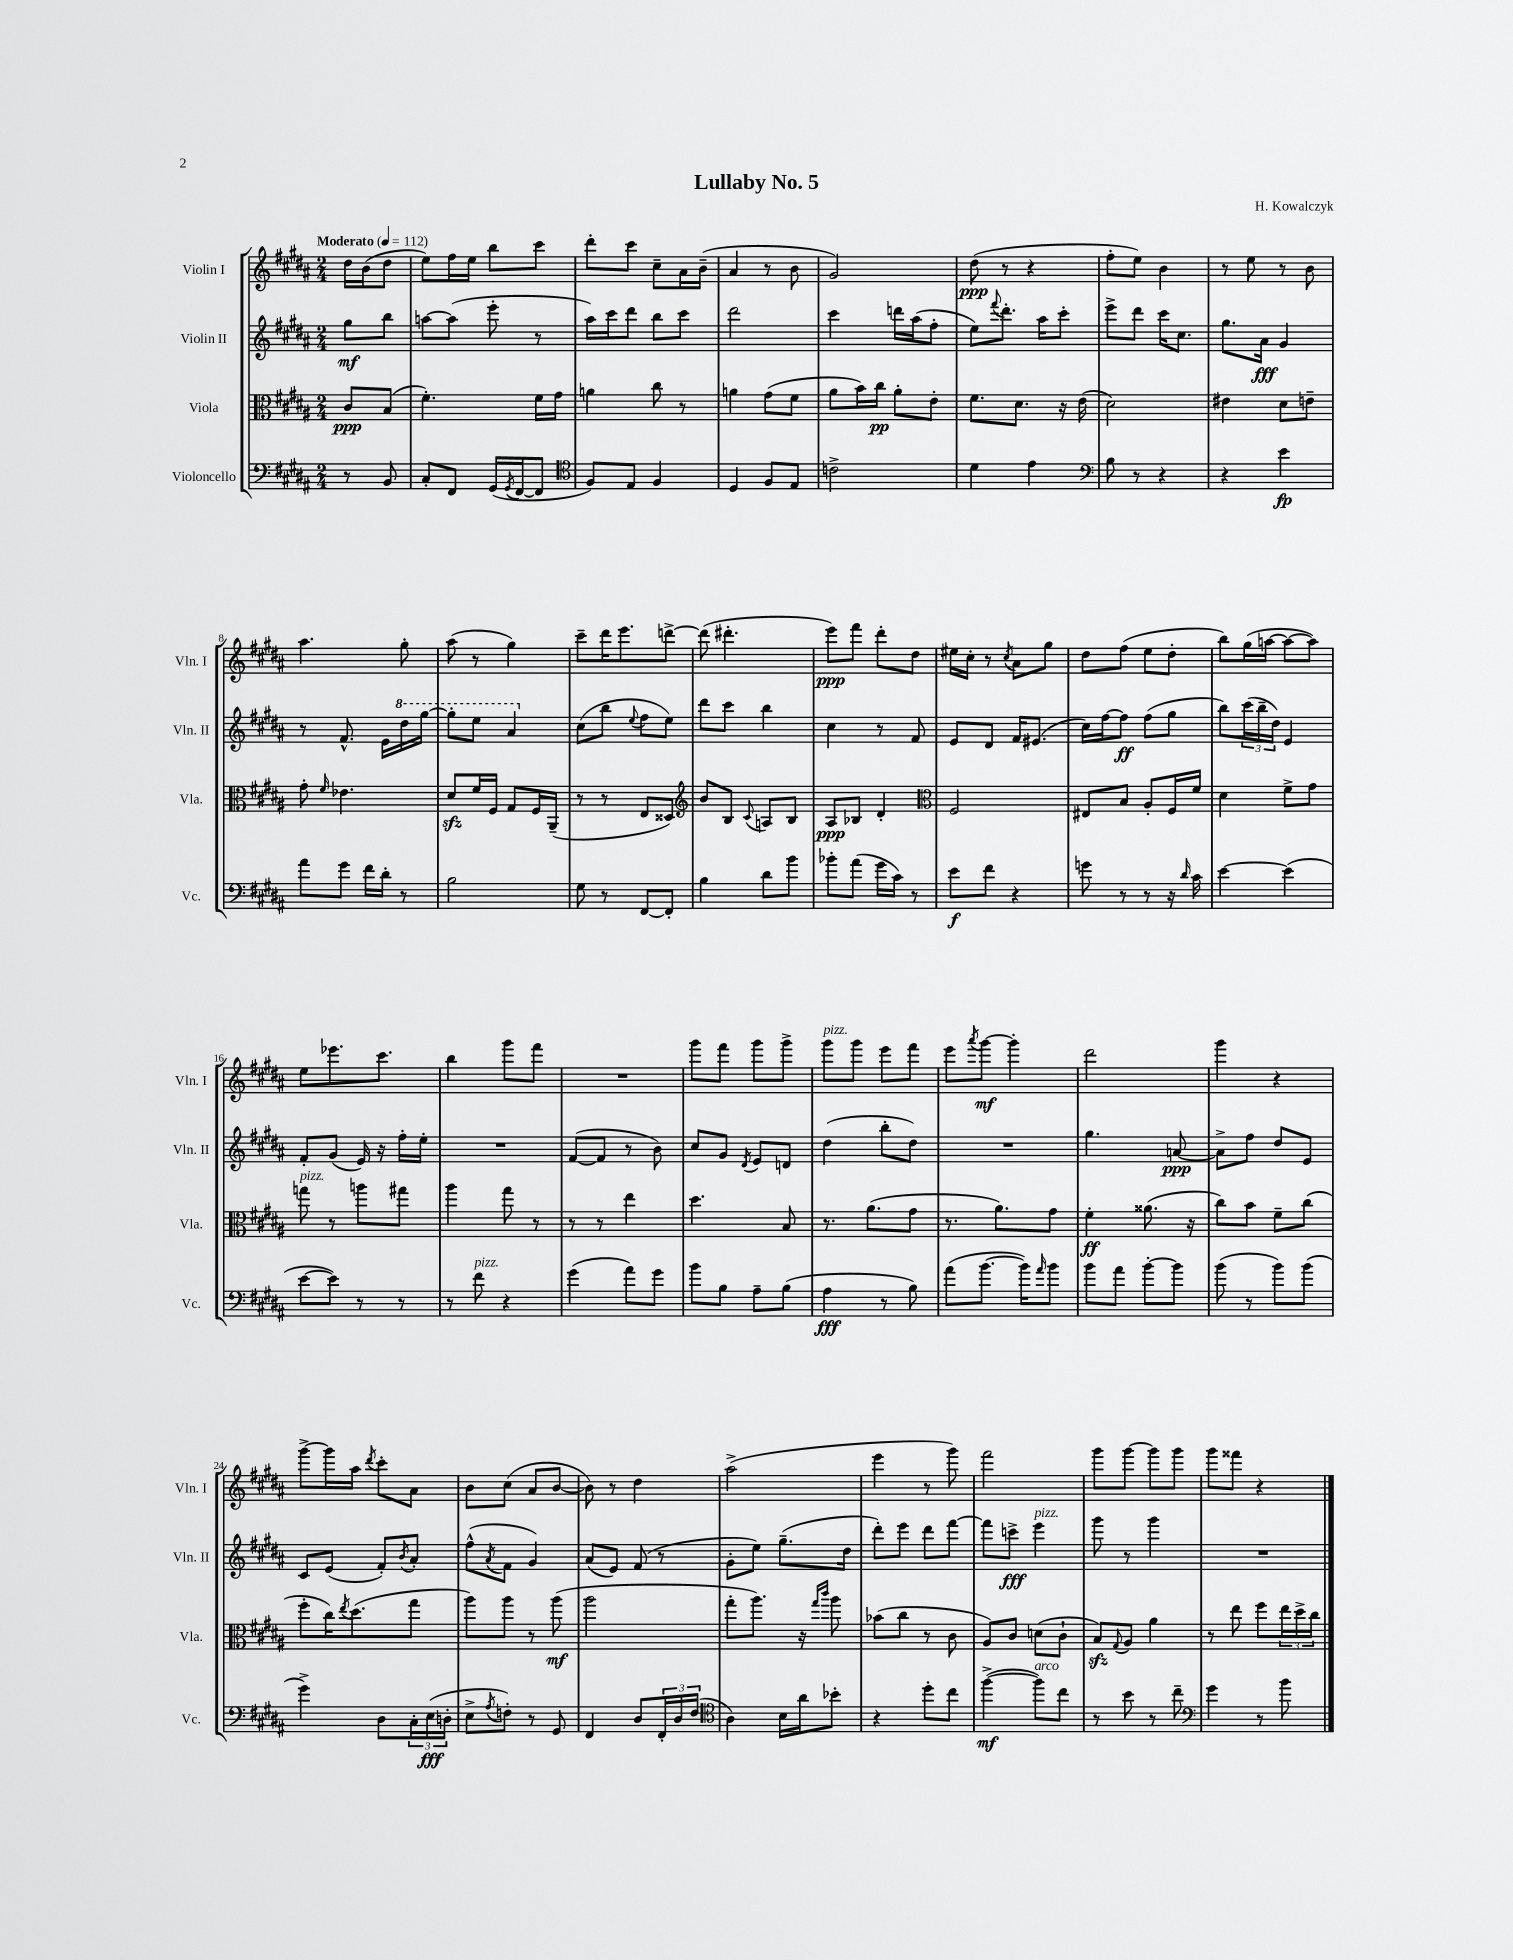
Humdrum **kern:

**kern	**kern	**kern	**kern
*staff4	*staff3	*staff2	*staff1
*clefF4	*clefC3	*clefG2	*clefG2
*k[f#c#g#d#a#]	*k[f#c#g#d#a#]	*k[f#c#g#d#a#]	*k[f#c#g#d#a#]
*M2/4	*M2/4	*M2/4	*M2/4
*MM112	*MM112	*MM112	*MM112
8r	8c#	8gg#	16dd#
.	.	.	(16b
8BB	(8B	8bb	8dd#
=	=	=	=
8C#'	4.f#')	[8aa	8ee)
8FF#	.	(8aa]	16ff#
.	.	.	16ee
(16GG#	.	8eee'	8bb
8qGG#	.	.	.
[16FF#	.	.	.
8FF#]	16f#	8r	8ccc#
.	16g#	.	.
=	=	=	=
*clefC4	*	*	*
8F#)	4a	16aa#)	8ddd#'
.	.	16ccc#	.
8E	.	8ddd#	8ccc#
4F#	8cc#	8bb	8cc#~
.	8r	8ccc#	16a#
.	.	.	(16b~
=	=	=	=
4D#	4a	2ddd#	4a#
8F#	(8g#	.	8r
8E	8f#	.	8b
=	=	=	=
2c^	8a#	4ccc#	2g#)
.	16b)	.	.
.	16cc#	.	.
.	8a#'	16ddd	.
.	.	(16aa#	.
.	8e'	8ff#'	.
=	=	=	=
4d#	8.f#	8ee)	(8dd#
.	.	8qqfff#	.
.	.	8.ddd#'	8r
.	8.d#	.	.
4e	.	.	4r
.	.	16aa#	.
.	16r	8ccc#'	.
.	(16e	.	.
=	=	=	=
*clefF4	*	*	*
8B	2d#)	8eee^	8ff#'
8r	.	8ddd#	8ee)
4r	.	16ccc#	4b
.	.	8.cc#	.
=	=	=	=
4r	4e#	8.gg#	8r
.	.	.	8ee
.	.	16a#	.
4e	8d#	4g#	8r
.	8e~	.	8b
=	=	=	=
8a#	8g#'	8r	4.aa#
.	16qqf#	.	.
8g#	4.e-	8.f#^^	.
16f#	.	.	.
16d#'	.	16e	.
8r	.	16ddd#	8gg#'
.	.	[16ggg#	.
=	=	=	=
2B	8d#	8ggg#']	(8aa#
.	16f#	8eee	8r
.	16F#	.	.
.	8G#	4aa#	4gg#)
.	16F#	.	.
.	(16AA#~	.	.
=	=	=	=
8G#	8r	(8cc#	8ccc#~
8r	8r	8bb	16ddd#
.	.	.	8.eee
.	.	8qqee	.
[8FF#	8E	8ff#	.
8FF#']	8D##)	8ee)	[8ddd^
=	=	=	=
*	*clefG2	*	*
4B	8b	8ddd#	(8ddd]
.	8B	8ccc#	4.ddd#'
.	8qqc#	.	.
8d#	8A	4bb	.
8b	8B	.	.
=	=	=	=
8b-'	8A#	4cc#	8eee)
(8a#	8B-	.	8fff#
16g#	4d#'	8r	8ddd#'
16c#)	.	.	.
8r	.	8f#	8dd#
=	=	=	=
*	*clefC3	*	*
8e	2F#	8e	16ee#
.	.	.	16cc#'
8f#	.	8d#	8r
.	.	.	8qcc#
4r	.	16f#	8a#
.	.	(8.e#	.
.	.	.	8gg#
=	=	=	=
8g	8E#	16cc#)	8dd#
.	.	[16ff#	.
8r	8B	8ff#]	(8ff#
8r	8A#'	(8ff#	8ee
16r	16F#	8gg#	8dd#'
16qqd#	.	.	.
16c#	16f#	.	.
=	=	=	=
[4e	4d#	8bb)	8bb)
.	.	(24ccc#	(16gg#
.	.	24bb~	.
.	.	.	[16aa
.	.	24dd#)	.
(4e]	8f#^	4e	8aa_
.	8g#	.	8aa])
=	=	=	=
[8e	8gg	8f#'	8ee
8e])	8r	(8g#	8.eee-
8r	8aa	16e)	.
.	.	16r	8.ccc#
8r	8gg#	16ff#'	.
.	.	16ee'	.
=	=	=	=
8r	4aa#	2r	4bb
8f#	.	.	.
4r	8gg#	.	8ggg#
.	8r	.	8fff#
=	=	=	=
(4g#	8r	([8f#	2r
.	8r	8f#]	.
8a#)	4ee	8r	.
8g#	.	8b)	.
=	=	=	=
8b	4.dd#	8cc#	8ggg#
8B	.	8g#	8fff#
.	.	8qd#	.
8A#~	.	8e	8ggg#
(8B	8B	8d	8ggg#^
=	=	=	=
4A#	8.r	(4dd#	8ggg#
.	.	.	8ggg#
.	(8.a#	.	.
8r	.	8bb'	8eee
8B)	8g#	8dd#)	8fff#
=	=	=	=
(8a#	8.r	2r	8eee
.	.	.	8qaaa#
[8.b	.	.	[8ggg#
.	8.a#)	.	.
.	.	.	4ggg#']
16b])	.	.	.
16qqa#	.	.	.
8b	8g#	.	.
=	=	=	=
8b	4f#'	4.gg#	2ddd#
8a#	.	.	.
[8b'	(8.a##	.	.
8b]	.	[8a	.
.	16r	.	.
=	=	=	=
(8b	8cc#)	8a^]	4ggg#
8r	8b	8ff#	.
8b)	8f#~	8dd#	4r
(8b	(8cc#	8e	.
=	=	=	=
4g#^)	8ff#'	8c#	[8ggg#^
.	16cc#)	(8e	16ggg#]
.	8qee	.	.
.	(8.dd#	.	16aa#
.	.	.	8qddd#
8D#	.	8f#')	8ccc#'
.	.	8qb	.
24C#'	8gg#	8a#'	8a#
(24E	.	.	.
24D'	.	.	.
=	=	=	=
8E^	8aa#)	(8ff#^^	8b
8qA#	.	8qa#	.
8F')	8aa#	8f#	(8cc#
8r	8r	4g#)	8a#
8GG#	(8aa#	.	[8b
=	=	=	=
4FF#	2aa#	(8a#	8b])
.	.	8e)	8r
8D#	.	(8f#	4dd#
24FF#'	.	8r	.
24D#	.	.	.
(24F#	.	.	.
=	=	=	=
*clefC4	*	*	*
4A#)	8gg#'	8g#'	(2aa#^
.	8.aa#)	8ee)	.
16B	.	(8.gg#~	.
16a#	16r	.	.
.	16qqgg#	.	.
.	16qqccc#	.	.
8b-'	8aa#	.	.
.	.	16dd#	.
=	=	=	=
4r	(8b-	8ddd#')	4eee
.	8cc#	8eee	.
8dd#'	8r	8ddd#	8r
8cc#	8c#	[8fff#	8ggg#)
=	=	=	=
([4ff#^	8A#)	8fff#]	2fff#
.	8c#	8ccc^	.
8ff#])	(8d	4eee	.
8cc#	8c#`	.	.
=	=	=	=
8r	8B)	8ggg#	8ggg#
.	8qqG#	.	.
8b	8A#	8r	[8ggg#
8r	4a#	4ggg#	8ggg#]
8cc#~	.	.	8ggg#
=	=	=	=
*clefF4	*	*	*
4g#	8r	2r	8ggg#
.	8ee	.	8fff##
8r	8ff#	.	4r
8b	24ee	.	.
.	24dd#^	.	.
.	24cc#	.	.
==	==	==	==
*-	*-	*-	*-
